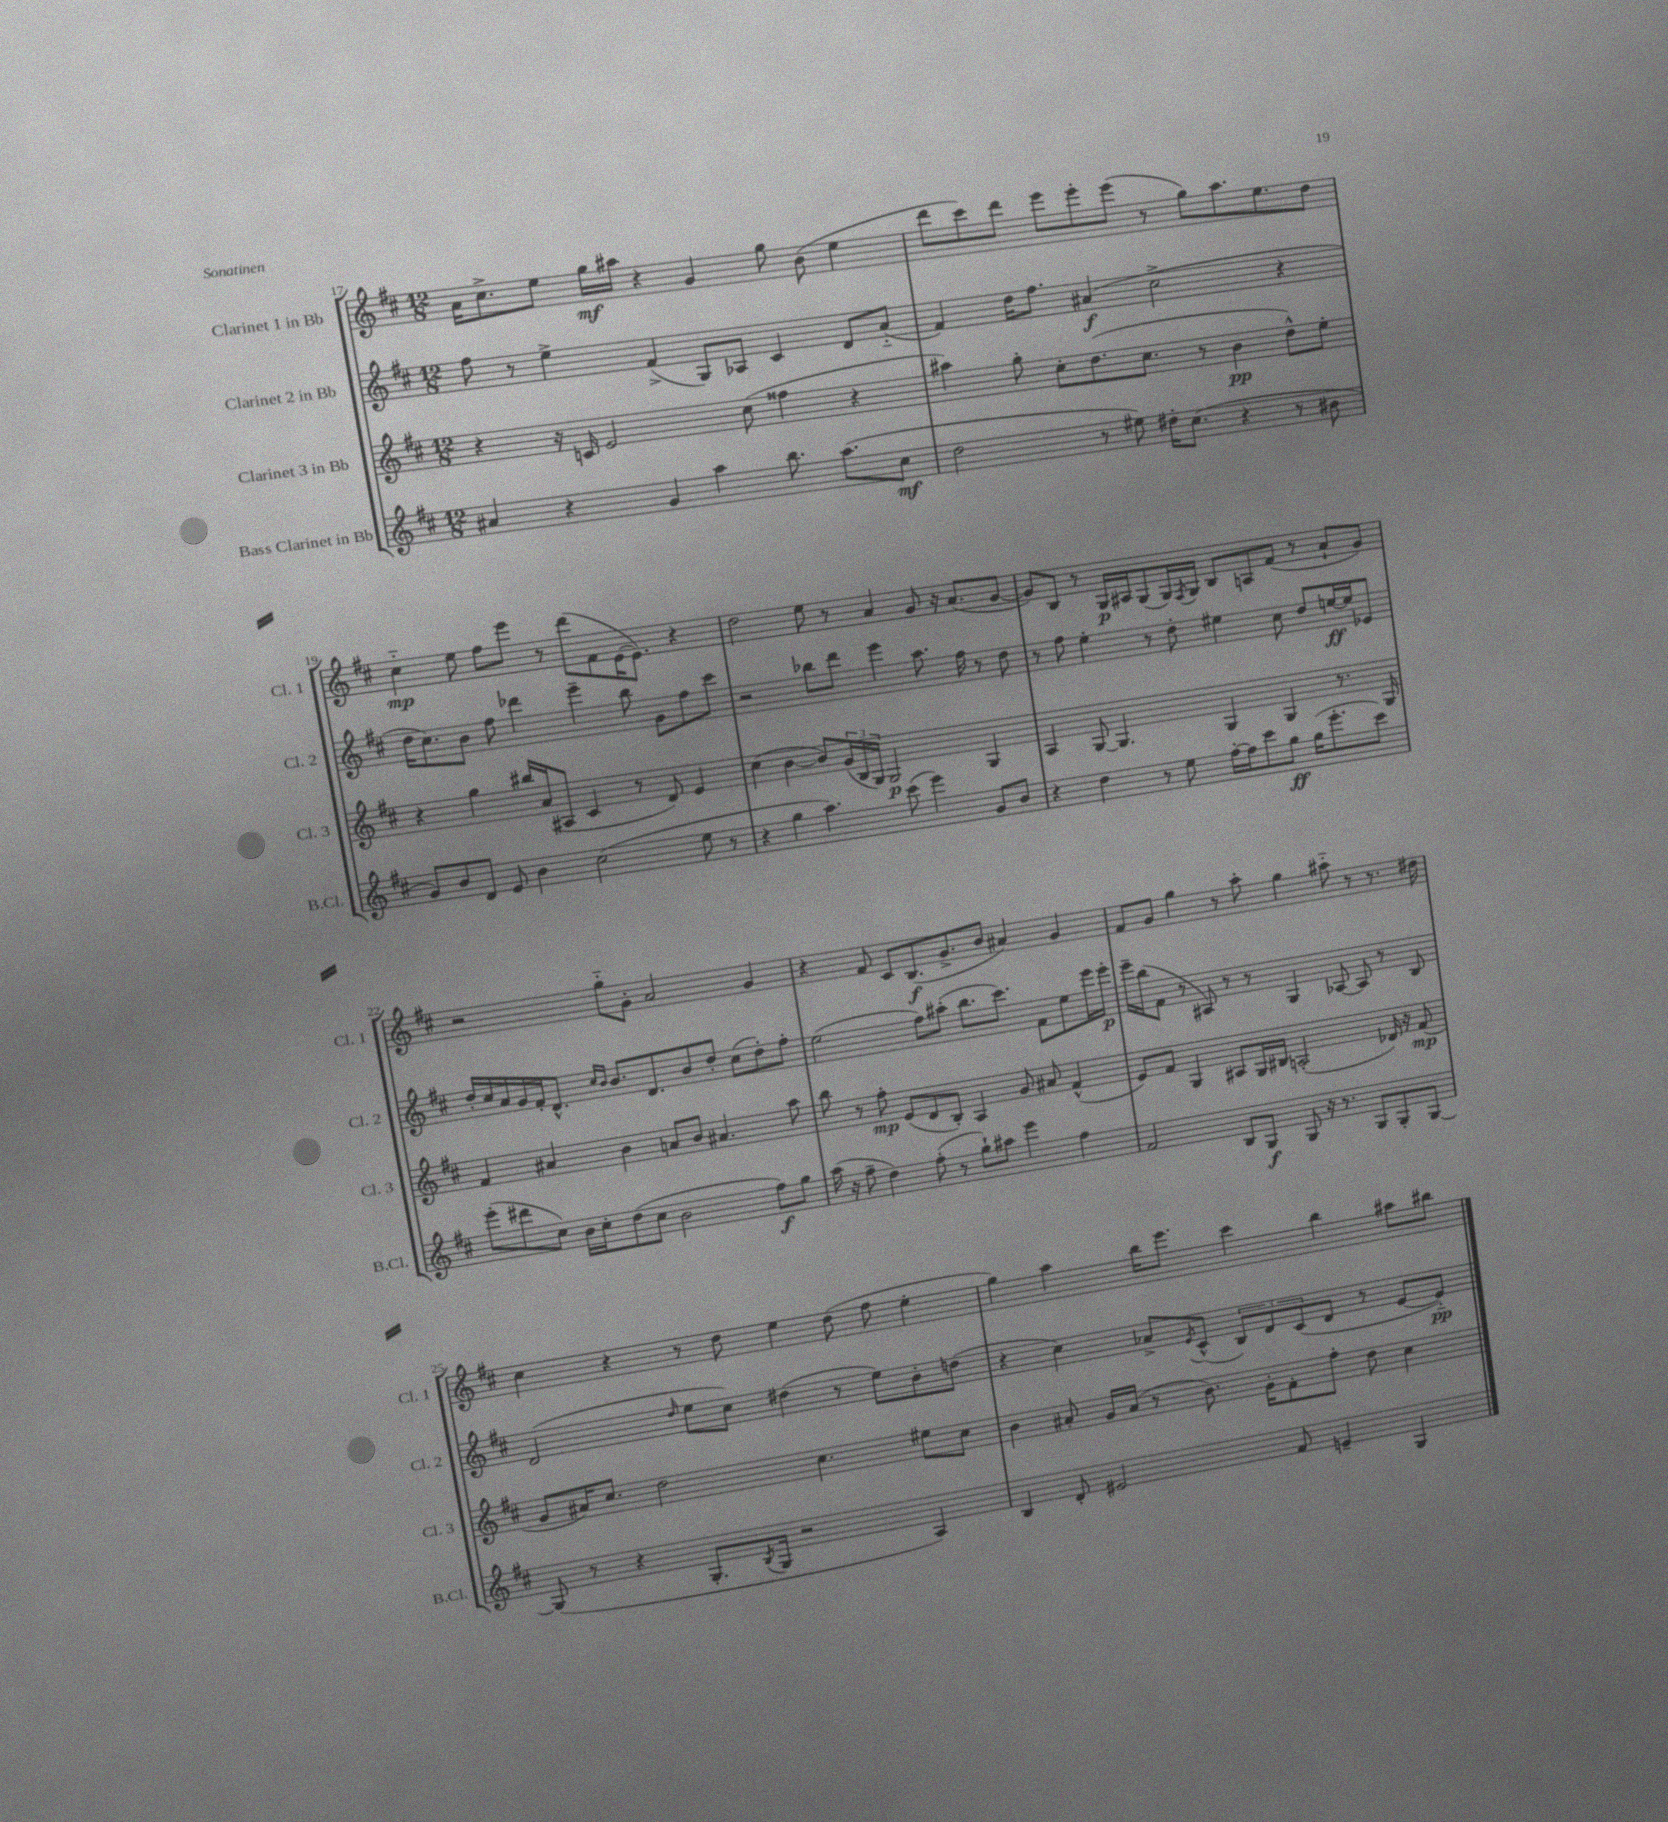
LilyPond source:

<<
\new StaffGroup <<
\new Staff = "s0" \with { instrumentName = "Clarinet 1 in Bb" shortInstrumentName = "Cl. 1" } {
    \clef treble \key d \major \numericTimeSignature \time 12/8
    a'16 cis''8.-> e''8 g''16\mf ais''16 r4 g'4 g''8 b'8( e''4 |
    d'''8 cis'''8) d'''8 e'''8 e'''8-. e'''8( r8 g''8) a''8. e''8. d''8 |
    cis''4-_\mp e''8 fis''8 e'''8 r8 d'''8( fis'8 e'16~ e'8.) r4 |
    d''2 e''8 r8 a'4 g'8 r16 a'8.( g'8~ |
    g'8) b8 r8 g16\p ais16 g8( g16) \acciaccatura { fis8 } g16 b8 a8 fis'8( r8 a'8-! g'8) |
    r2 g''8-_ g'8-. a'2 g'4 |
    r4 fis'8 cis'8 b8.\f( g'8.-> b'8 ais'4) g'4 |
    fis'8 g'8 g''4 r8 a''8-. g''4 ais''8-_ r8 r8. dis''16 |
    cis''4 r4 r8 d''8 e''4 d''8( fis''8 e''4-. |
    g''4) a''4 b''16 e'''8. cis'''4 b''4 ais''8 bis''8 \bar "|." |
}
\new Staff = "s1" \with { instrumentName = "Clarinet 2 in Bb" shortInstrumentName = "Cl. 2" } {
    \clef treble \key d \major \numericTimeSignature \time 12/8
    fis''8 r8 e''4-> fis'4->( g8) aes8 cis'4 d'8 a'8-_( |
    fis'4) d''16 fis''8. ais'4\f( cis''2-> r4 |
    d''16 cis''8.) b'8 fis''8 des'''4 e'''4-- b''8 g'8 fis''8 cis'''8 |
    r2 bes''8 d'''8 e'''4 a''8. fis''16 r8 d''8 |
    r8 fis''8 e''4-. r8 d''8-. eis''4 cis''8 d''8 e''16~\ff e''16 ees'8 |
    d''16-. cis''16 a'16 g'16 fis'16-. d'8.-^ \grace { cis''16 b'16 } b'8. d'8. b'8 d''8-. cis''8( d''8-.) fis''8-. |
    e''2( fis''8) ais''8-.( b''8. cis'''8.) fis'8 e''8 e'''16 e'''16-.\p |
    e'''16-- b''16( fis'8 r8 ais8) r8 r8 g4 aes8~ aes8 r8 b8 |
    d'2( \grace { d''16 } e''8 cis''8) dis''4( r8 e''8) b'8-. d''8( |
    r4 cis''4) aes'8-> \acciaccatura { e'8 } cis'8-^( \tuplet 3/2 { b8) d'8 cis'8( } d'8 r8 e'8~ e'8-_\pp) \bar "|." |
}
\new Staff = "s2" \with { instrumentName = "Clarinet 3 in Bb" shortInstrumentName = "Cl. 3" } {
    \clef treble \key d \major \numericTimeSignature \time 12/8
    r4 r16 c'16 e'2 cis''8( fisis''4 r4 |
    ais''4) g''8-. cis''8-. d''8.( cis''8. r8 b'4\pp d''8-^) e''8-. |
    r4 g''4 bis''16 a'16( ais8 cis'4 r8 d'8) e'4 |
    cis''4( b'4~ b'8) \tuplet 3/2 { g'16( b16 g16) } g2\p g4 |
    a4 g8~ g4. g4 g4 r8. g16 |
    fis'4 ais'4 b'4 a'8 b'8 ais'4. a''8 |
    b''8 r8 fis''8-.\mp e'8( d'8 b8-.) a4 g'8 ais'8 fis'4-^( |
    e'8) fis'8 g4 ais8 g16 bis16 a2-.( des'16) r16 fis'8\mp( |
    g'8 ais'16) cis''8. d''2 cis''4. eis''8 cis''8 |
    b'4 ais'8-. g'16 ais'16( r8 b'8.) g'16-. fis'8-. fis''8-. d''8 cis''4 \bar "|." |
}
\new Staff = "s3" \with { instrumentName = "Bass Clarinet in Bb" shortInstrumentName = "B.Cl." } {
    \clef treble \key d \major \numericTimeSignature \time 12/8
    ais'4 r4 g'4 a''4 b''8. a''8.( cis''8\mf |
    d''2 r8 eis''8) dis''16-. cis''8.( r4 r8 bis'8 |
    g'8) b'8 d'8 e'8 b'4 cis''2( e''8 r8 |
    r4 g''4 a''4.) cis'''8( e'''4) g'8 b'8 |
    r4 d''4 r8 e''8 fis''16~-. fis''16 cis'''8 g''8\ff g''16( e'''8.-. cis'''8) |
    e'''8-.( dis'''8 cis''8) b'16 cis''16-. d''8( cis''8 b'2 fis''8\f) g''8 |
    a''16( r16 fis''8-- d''4) fis''8-.( r8 g''8-!) ais''8 e'''4 fis''4 |
    fis'2 b8 g8\f g8 r16 r8. g8 g8-. g8~ |
    g8( r8 r4 g8.-. \acciaccatura { b8 } g16 r2 a4) |
    b4 d'8-. eis'2 fis'8 e'4-- g4 \bar "|." |
}
>>
>>
\layout { \context { \Score currentBarNumber = #17 } }
